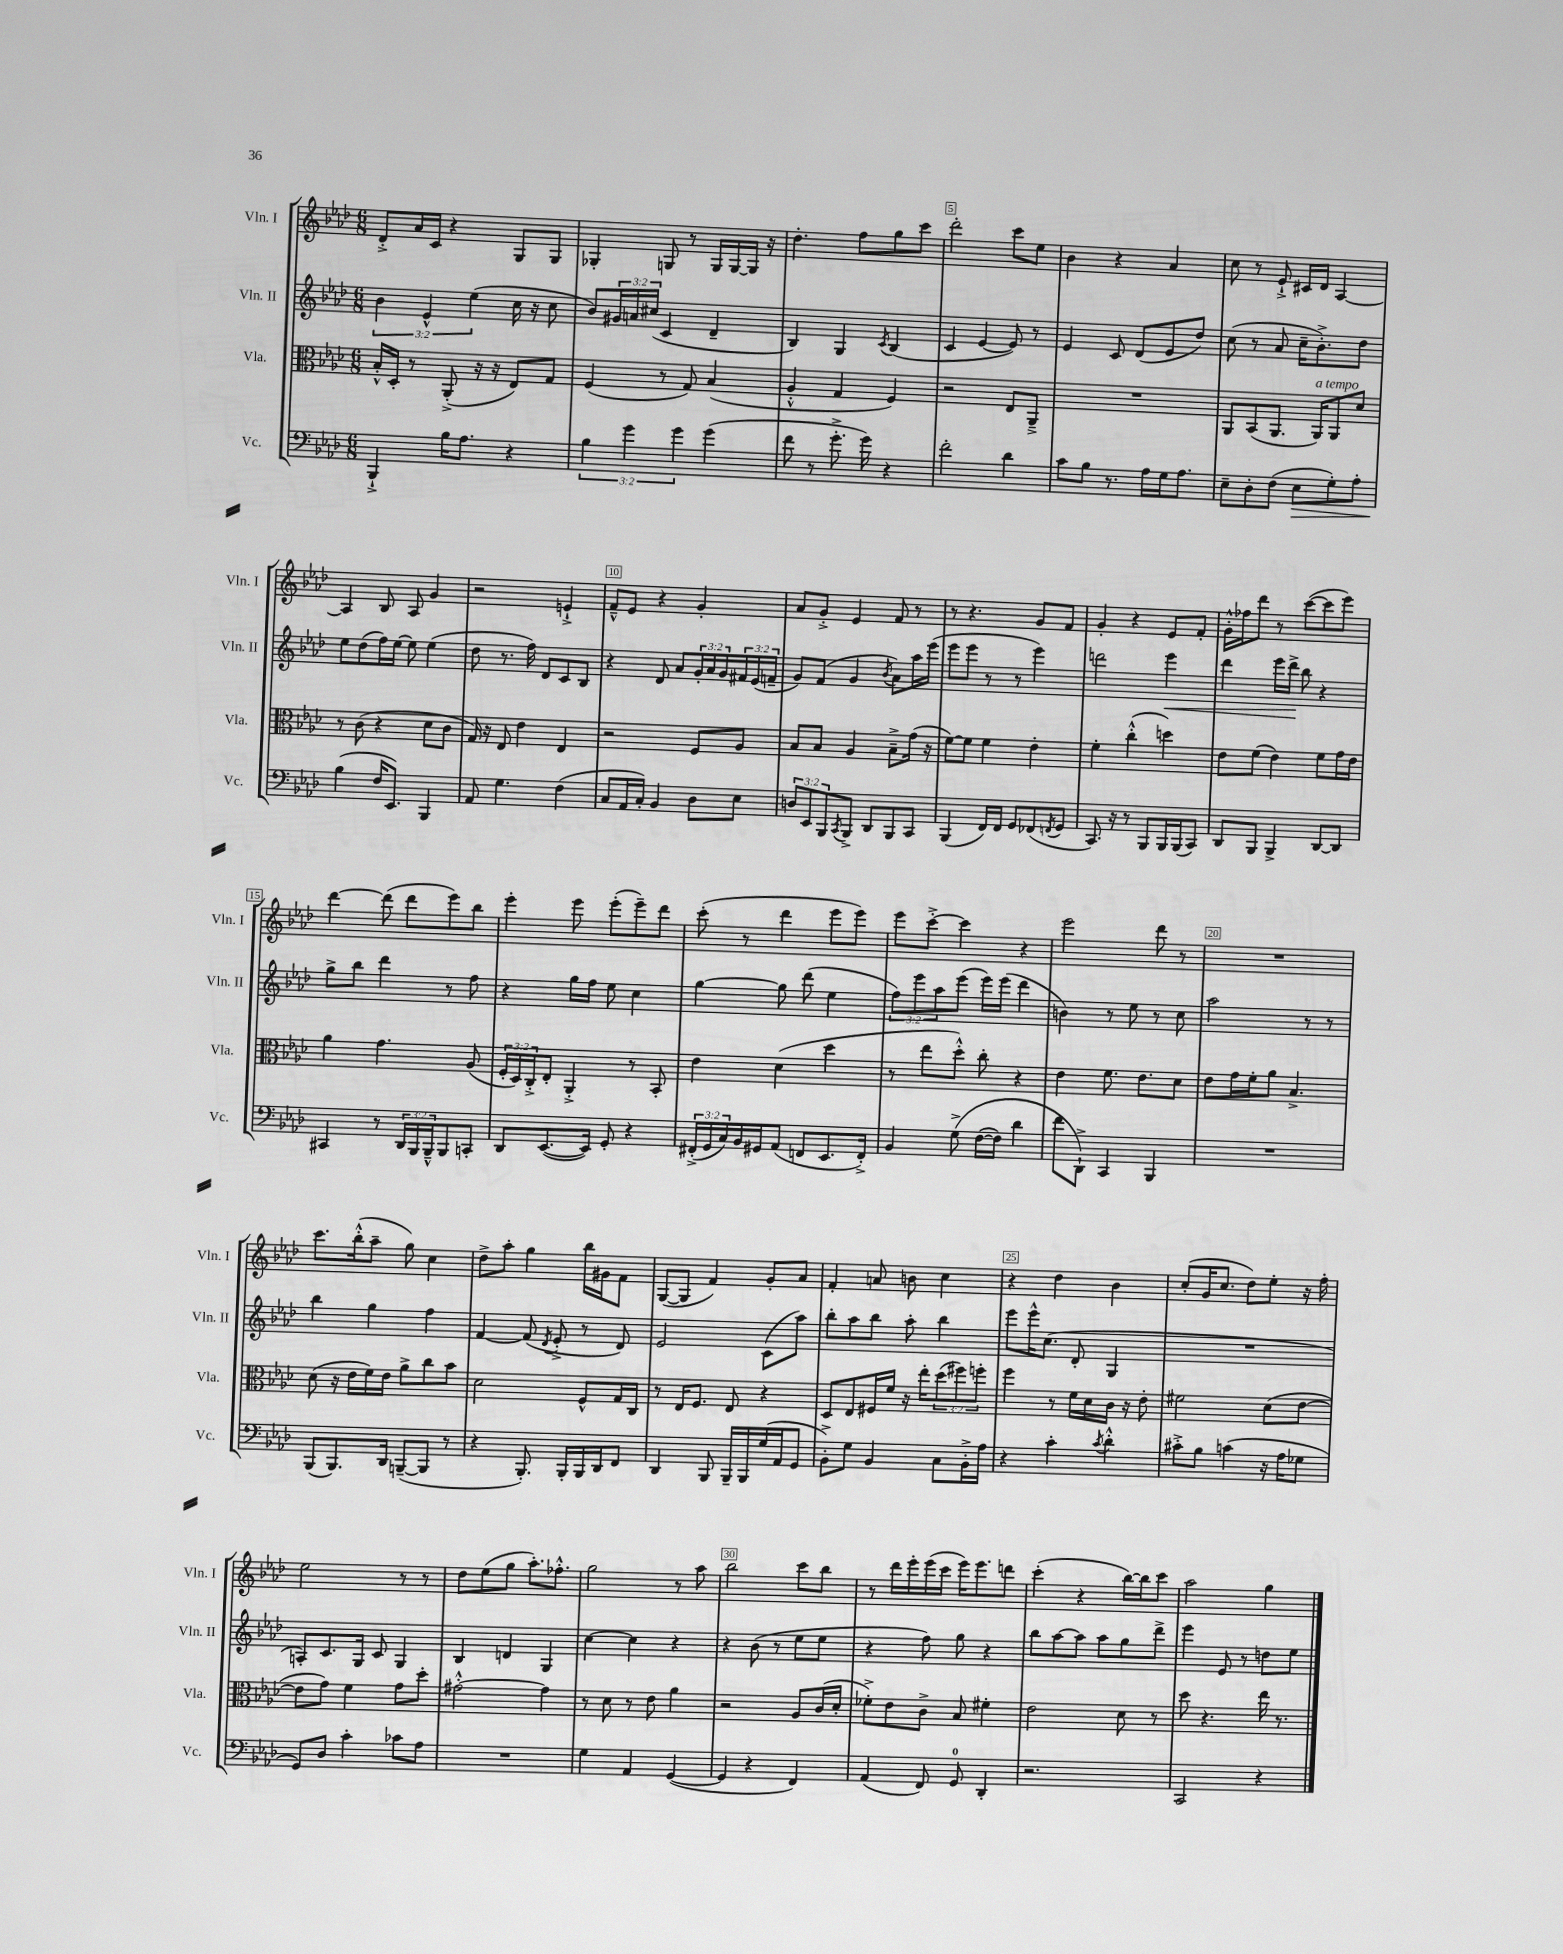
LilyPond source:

<<
\new StaffGroup <<
\new Staff = "s0" \with { instrumentName = "Vln. I" shortInstrumentName = "Vln. I" } {
    \clef treble \key aes \major \numericTimeSignature \time 6/8
    des'8-.-> aes'16 c'16 r4 g8 g8 |
    ges4-. g8 r8 g16 g16~ g16 r16 |
    des''4.-. f''8 g''8 c'''8 |
    des'''2-. c'''8 ees''8 |
    bes'4 r4 aes'4 |
    c''8 r8 ees'8-!-> cis'16 des'16 aes4~ |
    aes4 bes8 aes8 g'4 |
    r2 e'4-!-> |
    f'8---^ ees'8 r4 g'4-. |
    aes'8 g'8-.-> ees'4 f'8 r8 |
    r8 r4. g'8 f'8 |
    g'4-. r4 ees'8 f'8-. |
    g'16-.-^ fes''16 des'''8 r8 c'''8~( c'''8 ees'''8) |
    des'''4~ des'''8( des'''8 ees'''8) bes''8 |
    ees'''4-. ees'''8 ees'''8-.( ees'''8--) des'''8 |
    c'''8-.( r8 des'''4 ees'''8 ees'''8) |
    ees'''8 c'''8~-.-> c'''4 r4 |
    ees'''2 des'''8 r8 |
    R2. |
    c'''8. bes''16-.-^( aes''8-- g''8) c''4 |
    des''8-> aes''8-. g''4 bes''16 gis'16 f'8 |
    g8~( g8 f'4) g'8-. aes'8 |
    f'4-. a'8 b'8 c''4 |
    r4 des''4 bes'4 |
    c''8-.( g'16 c''8. des''8) ees''8-. r16 f''16-. |
    ees''2 r8 r8 |
    des''8 ees''8( g''8 aes''8.-.) fes''8.-.-^ |
    g''2 r8 aes''8 |
    bes''2 c'''8 bes''8 |
    r8 des'''16 ees'''16-. ees'''16( c'''16 ees'''16) ees'''8. d'''8 |
    c'''4-.( r4 bes''16~) bes''16 c'''8 |
    aes''2 g''4 \bar "|." |
}
\new Staff = "s1" \with { instrumentName = "Vln. II" shortInstrumentName = "Vln. II" } {
    \clef treble \key aes \major \numericTimeSignature \time 6/8 \override Staff.TupletNumber.text = #tuplet-number::calc-fraction-text
    \tuplet 3/2 { bes'4 ees'4-^ ees''4( } c''16 r16 c''8 |
    bes'8) \tuplet 3/2 { gis'16 a'16 cis''16( } c'4 des'4-- |
    bes4) g4 \acciaccatura { c'8 } bes4( |
    c'4 ees'4~ ees'8) r8 |
    ees'4 c'8 des'8( ees'8 des''8) |
    c''8( r8 aes'8 c''16-- bes'8.-.->) des''8 |
    ees''8 des''8( f''16) ees''16~ ees''8 ees''4( |
    des''8 r8. f''16) des'8 c'8 bes8 |
    r4 des'8 aes'8 \tuplet 3/2 { g'16-. aes'16 g'16 } \tuplet 3/2 { fis'16 ees'16( f'16-- } |
    g'8) f'8( g'4 \acciaccatura { bes'8 } aes'8) aes''16 ees'''16( |
    ees'''8 ees'''8 r8 r8 ees'''4) |
    d'''2 ees'''4\< |
    des'''4 ees'''16 des'''16->\! bes''8 r4 |
    g''8-> bes''8 des'''4 r8 f''8 |
    r4 g''16 f''16 ees''8 c''4 |
    g''4~ g''8 des'''8( ees''4 |
    \tuplet 3/2 { f''8) ees'''8 aes''8 } ees'''8( ees'''16) ees'''16( des'''4 |
    b'4) r8 ees''8 r8 c''8 |
    aes''2 r8 r8 |
    bes''4 g''4 f''4 |
    f'4~ f'8( \acciaccatura { des'8 } ees'8-.-> r8 des'8) |
    ees'2 c'8( aes''8) |
    bes''8-. aes''8 bes''8 aes''8-. bes''4 |
    ees'''8 ees'''16-^ c''8.( des'8-. g4 |
    R2. |
    a8-.) c'8. g16 c'8 g4 |
    bes4 d'4 g4 |
    c''4~ c''4 r4 |
    r4 bes'8( r8 ees''8 ees''8 |
    r4 f''8) g''8 r4 |
    bes''8 aes''8~ aes''8 aes''8 g''8 des'''8-> |
    ees'''4 ees'8 r8 d''8 ees''8 \bar "|." |
}
\new Staff = "s2" \with { instrumentName = "Vla." shortInstrumentName = "Vla." } {
    \clef alto \key aes \major \numericTimeSignature \time 6/8 \override Staff.TupletNumber.text = #tuplet-number::calc-fraction-text
    bes16-.-^ des16-. r8 aes,8-.->( r16 r16 ees8) g8 |
    f4( r8 g8) bes4( |
    aes4-.-^ g4 f4) |
    r2 ees8 aes,8---> |
    R2. |
    aes,8 bes,8( aes,8. aes,16^\markup { \italic "a tempo" }) aes,8 des'8 |
    r8 c'8( r4 des'8 c'8 |
    g16) r16 ees8 ees'4 ees4 |
    r2 f8 aes8 |
    bes8 bes8 aes4 bes8---> g'16( r16 |
    f'8~) f'8 f'4 ees'4-. |
    f'4-. c''4-.-^( d''4) |
    ees'8 f'8( ees'4) f'8 g'16 ees'16 |
    aes'4 g'4. aes8( |
    \tuplet 3/2 { f16-. des16) c16-.-> } ees8-. aes,4-.-> r8 bes,8-. |
    ees'4 des'4( des''4 |
    r8 ees''8 des''8-.-^) c''8-. r4 |
    ees'4 f'8. ees'8. des'8 |
    ees'8 g'16 f'16-. aes'8 bes4.-> |
    des'8( r16 ees'16 f'16) ees'16 aes'8-> c''8 bes'8 |
    des'2 f8-^ g16 c16 |
    r8 ees16 f8. ees8 r4 |
    des8 ees8 fis16 f'16 r16 ees''16-. \tuplet 3/2 { des''8( fis''8) f''8-. } |
    f''4 r8 f'16 des'16 c'16 r16 ees'8-. |
    fis'2 des'8( ees'8~ |
    ees'8 g'8) f'4 g'8 des''8-. |
    gis'2~-.-^ gis'4 |
    r8 des'8 r8 ees'8 aes'4 |
    r2 aes8 c'16( des'16-. |
    fes'8-.->) ees'8 c'8-> bes8 fis'4-. |
    ees'2 des'8 r8 |
    des''8 r4. ees''16 r8. \bar "|." |
}
\new Staff = "s3" \with { instrumentName = "Vc." shortInstrumentName = "Vc." } {
    \clef bass \key aes \major \numericTimeSignature \time 6/8 \override Staff.TupletNumber.text = #tuplet-number::calc-fraction-text
    bes,,4-!-> bes16 aes8. r4 |
    \tuplet 3/2 { bes4 g'4 g'4 } g'4( |
    f'8 r8 g'8.-.-> g'16) r4 |
    f'2-. des'4 |
    c'8 bes8 r8. aes16 g16 aes8. |
    ees8-- des8-. f8( ees8\> g8-.) aes8-. |
    bes4\!( f16 ees,8.) bes,,4 |
    aes,8 g4. f4( |
    c8 aes,16 c16-.) bes,4 des8 ees8 |
    \tuplet 3/2 { d8 ees,8 bes,,8 } \acciaccatura { c,8 } bes,,8-> des,8 bes,,8 c,8 |
    bes,,4( f,16) f,16 g,8 fes,8( \acciaccatura { f,8 } g,8 |
    c,8.) r16 r8 bes,,8 bes,,16 bes,,16( c,8) |
    des,8 bes,,8 bes,,4-> des,8~ des,8 |
    cis,4 r8 \tuplet 3/2 { des,16 bes,,16 bes,,16---^ } bes,,8 c,8-. |
    des,8 ees,8.~( ees,16) g,8-. r4 |
    \tuplet 3/2 { fis,16-.->( g,16 c16) } bes,16 gis,16 aes,8( f,8 ees,8. f,16-.->) |
    bes,4 g8->\( f16~( f16) des'4 |
    f'8 des,8-!->\) c,4 bes,,4 |
    R2. |
    bes,,8( bes,,8.) des,16 b,,8~--( b,,8 r8 |
    r4 bes,,8.-.) bes,,16-. bes,,16 des,16 f,8 |
    des,4 bes,,8 bes,,16-- bes,,16 g16( aes,16 g,8 |
    bes,8-.->) g8 bes,4 c8 bes,16-.-> aes16 |
    r4 c'4-. \acciaccatura { c'8 } des'4-.-^ |
    cis'8-.-> bes8 c'4( r16 aes16 ges8 |
    g,8) des8 c'4-. ces'8 aes8 |
    R2. |
    g4 aes,4 g,4~( |
    g,4 r4 f,4) |
    aes,4( f,8) g,8-0 des,4-. |
    r2. |
    c,2 r4 \bar "|." |
}
>>
>>
\layout { \context { \Score currentBarNumber = #2 \override BarNumber.break-visibility = ##(#f #t #t) barNumberVisibility = #(every-nth-bar-number-visible 5) \override BarNumber.stencil = #(make-stencil-boxer 0.1 0.3 ly:text-interface::print) } }
